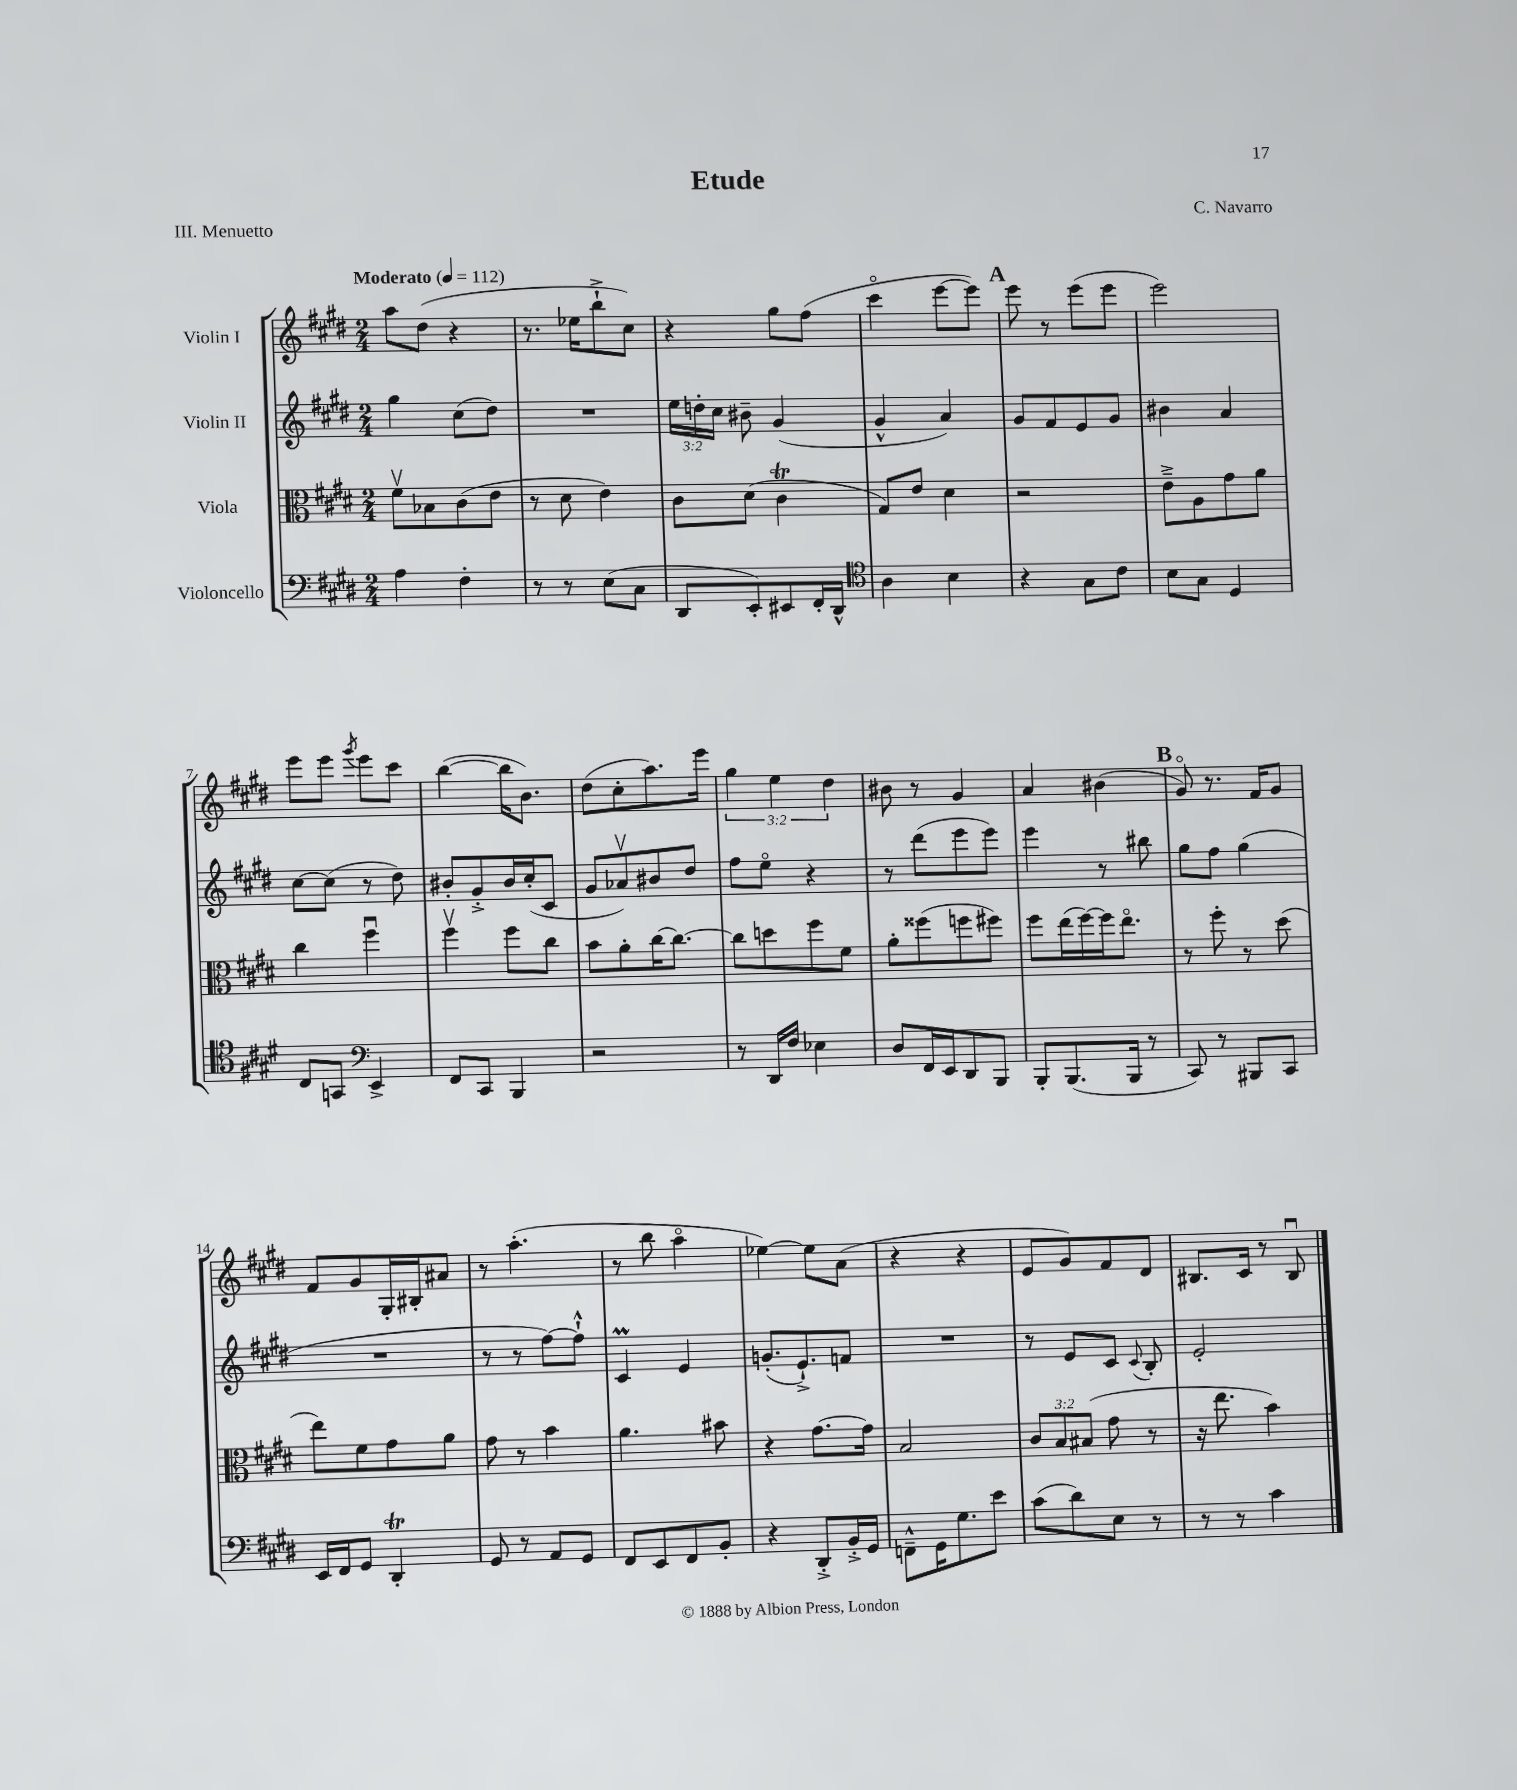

**kern	**kern	**kern	**kern
*part4	*part3	*part2	*part1
*staff4	*staff3	*staff2	*staff1
*I"Violoncello	*I"Viola	*I"Violin II	*I"Violin I
*clefF4	*clefC3	*clefG2	*clefG2
*k[f#c#g#d#]	*k[f#c#g#d#]	*k[f#c#g#d#]	*k[f#c#g#d#]
*M2/4	*M2/4	*M2/4	*M2/4
*MM112	*MM112	*MM112	*MM112
=1	=1	=1	=1
!	!	!	!LO:TX:a:B:t=Moderato
4A\	8f#v\L	4gg#\	8aa\L
.	8B-X\	.	(8dd#\J
4F#'\	(8c#\	(8cc#\L	4r
.	8e\J	8dd#\J)	.
=2	=2	=2	=2
8r	8r	2r	8.r
8r	8d#\	.	.
.	.	.	16ee-X\KL
(8E\L	4e\)	.	8bb`^\
8C#\J	.	.	8cc#\J)
=3	=3	=3	=3
8DD#/L	8c#\L	24ee\LL	4r
.	.	24ddn'\	.
.	.	24cc#\JJ	.
8EE'/)	(8d#\J	8b#X~\	.
8EE#X/	4c#T\	(4g#/	8gg#\L
16FF#'/L	.	.	(8ff#\J
16DD#^^/JJ	.	.	.
=4	=4	=4	=4
*clefC4	*	*	*
4A\	8G#/L)	4g#^^/	4ccc#\
.	8e/J	.	.
4B\	4d#\	4a/)	[8eee\L
.	.	.	8eee\J])
!!LO:REH:place=s1:t=A
=5	=5	=5	=5
4r	2r	8g#/L	8eee\
.	.	8f#/	8r
8G#\L	.	8e/	(8eee\L
8c#\J	.	8g#/J	8eee\J
=6	=6	=6	=6
8B\L	8e~^\L	4b#X\	2eee\)
8G#\J	8A\	.	.
4D#/	8g#\	4a/	.
.	8a\J	.	.
!!LO:LB:g=z
=7	=7	=7	=7
8C#/L	4cc#\	[8cc#\L	8eee\L
8GGn/J	.	(8cc#\J]	8eee\J
*clefF4	*	*	*
.	.	.	8qggg#/
4EE^/	4ff#u\	8r	8eee\L
.	.	8dd#\)	8ccc#\J
=8	=8	=8	=8
8FF#/L	4ff#v\	8b#X'/L	([4bb\
8CC#/J	.	8g#'^/	.
4BBB/	8ff#\L	16b#/L	16bb\KL]
.	.	(16cc#'/J	8.b\J)
.	8cc#\J	8c#/J	.
=9	=9	=9	=9
2r	8b\L	8g#/L	(8dd#\L
.	8a'\	8a-Xv/)	8cc#'\
.	[16cc#\K	8b#X/	8.aa\)
.	8.cc#\J_	.	.
.	.	8dd#/J	.
.	.	.	16eee\Jk
=10	=10	=10	=10
8r	8cc#\L]	8ff#\L	6gg#\
16DD#/LL	8ddn\	8ee\J	.
.	.	.	6ee\
16F#/JJ	.	.	.
4E-X\	8ff#\	4r	.
.	.	.	6dd#\
.	8f#\J	.	.
=11	=11	=11	=11
8D#/L	8a'\L	8r	8b#X\
16FF#/L	(8ff##X\	(8ddd#\L	8r
16EE/J	.	.	.
8DD#/	8ffn\	8eee\	4g#/
8BBB/J	8ff#X\J)	8eee\J)	.
=12	=12	=12	=12
8BBB'/L	8ff#\L	4eee\	4a/
(8.BBB/	(16ee\L	.	.
.	[16ff#\)	.	.
.	16ff#\J]	8r	(4b#X\
16BBB/Jk	8.ee\J	.	.
8r	.	8bb#X\	.
!!LO:REH:place=s1:t=B
=13	=13	=13	=13
8CC#/)	8r	8gg#\L	8g#/)
8r	8ff#'\	8ff#\J	8.r
8BBB#X/L	8r	(4gg#\	.
.	.	.	16f#/KL
8CC#/J	(8dd#\	.	8g#/J
!!LO:LB:g=z
=14	=14	=14	=14
16EE/LL	8ee\L)	2r	8f#/L
16FF#/J	.	.	.
8GG#/J	8f#\	.	8g#/
4DD#t'/	8g#\	.	16G#'/L
.	.	.	16B#X'/J
.	8a\J	.	8a#X/J
=15	=15	=15	=15
8GG#/	8g#\	8r	8r
8r	8r	8r	(4.aa'\
8AA/L	4b\	[8ff#\L)	.
8GG#/J	.	8ff#`^^\J]	.
=16	=16	=16	=16
8FF#/L	4.a\	4c#M/	8r
8EE/	.	.	8bb\
8FF#/	.	4e/	4aa\
8BB'/J	8b#X\	.	.
=17	=17	=17	=17
4r	4r	(8.gn'/L	[4ee-X\)
.	.	8.e`^/)	.
8DD#'^/L	[8.g#\L	.	8ee-\L]
16BB'^/L	.	8fn/J	(8a\J
16GG#/JJ	16g#\Jk]	.	.
=18	=18	=18	=18
8FFn~^^\L	2B/	2r	4r
16GG#\K	.	.	.
8.G#\	.	.	.
.	.	.	4r
8e\J	.	.	.
=19	=19	=19	=19
(8c#\L	12c#/L	8r	8e/L
.	12B/	.	.
8d#\)	.	8e/L	8g#/)
.	(12B#X/J	.	.
8E\J	8g#\	8c#/J	8f#/
.	.	8qqc#/	.
8r	8r	8B'/	8d#/J
=20	=20	=20	=20
8r	16r	2e'/	8.B#X/L
.	8.ee\	.	.
8r	.	.	.
.	.	.	16c#/Jk
4c#\	4b\)	.	8r
.	.	.	8B#u/
==	==	==	==
*-	*-	*-	*-
